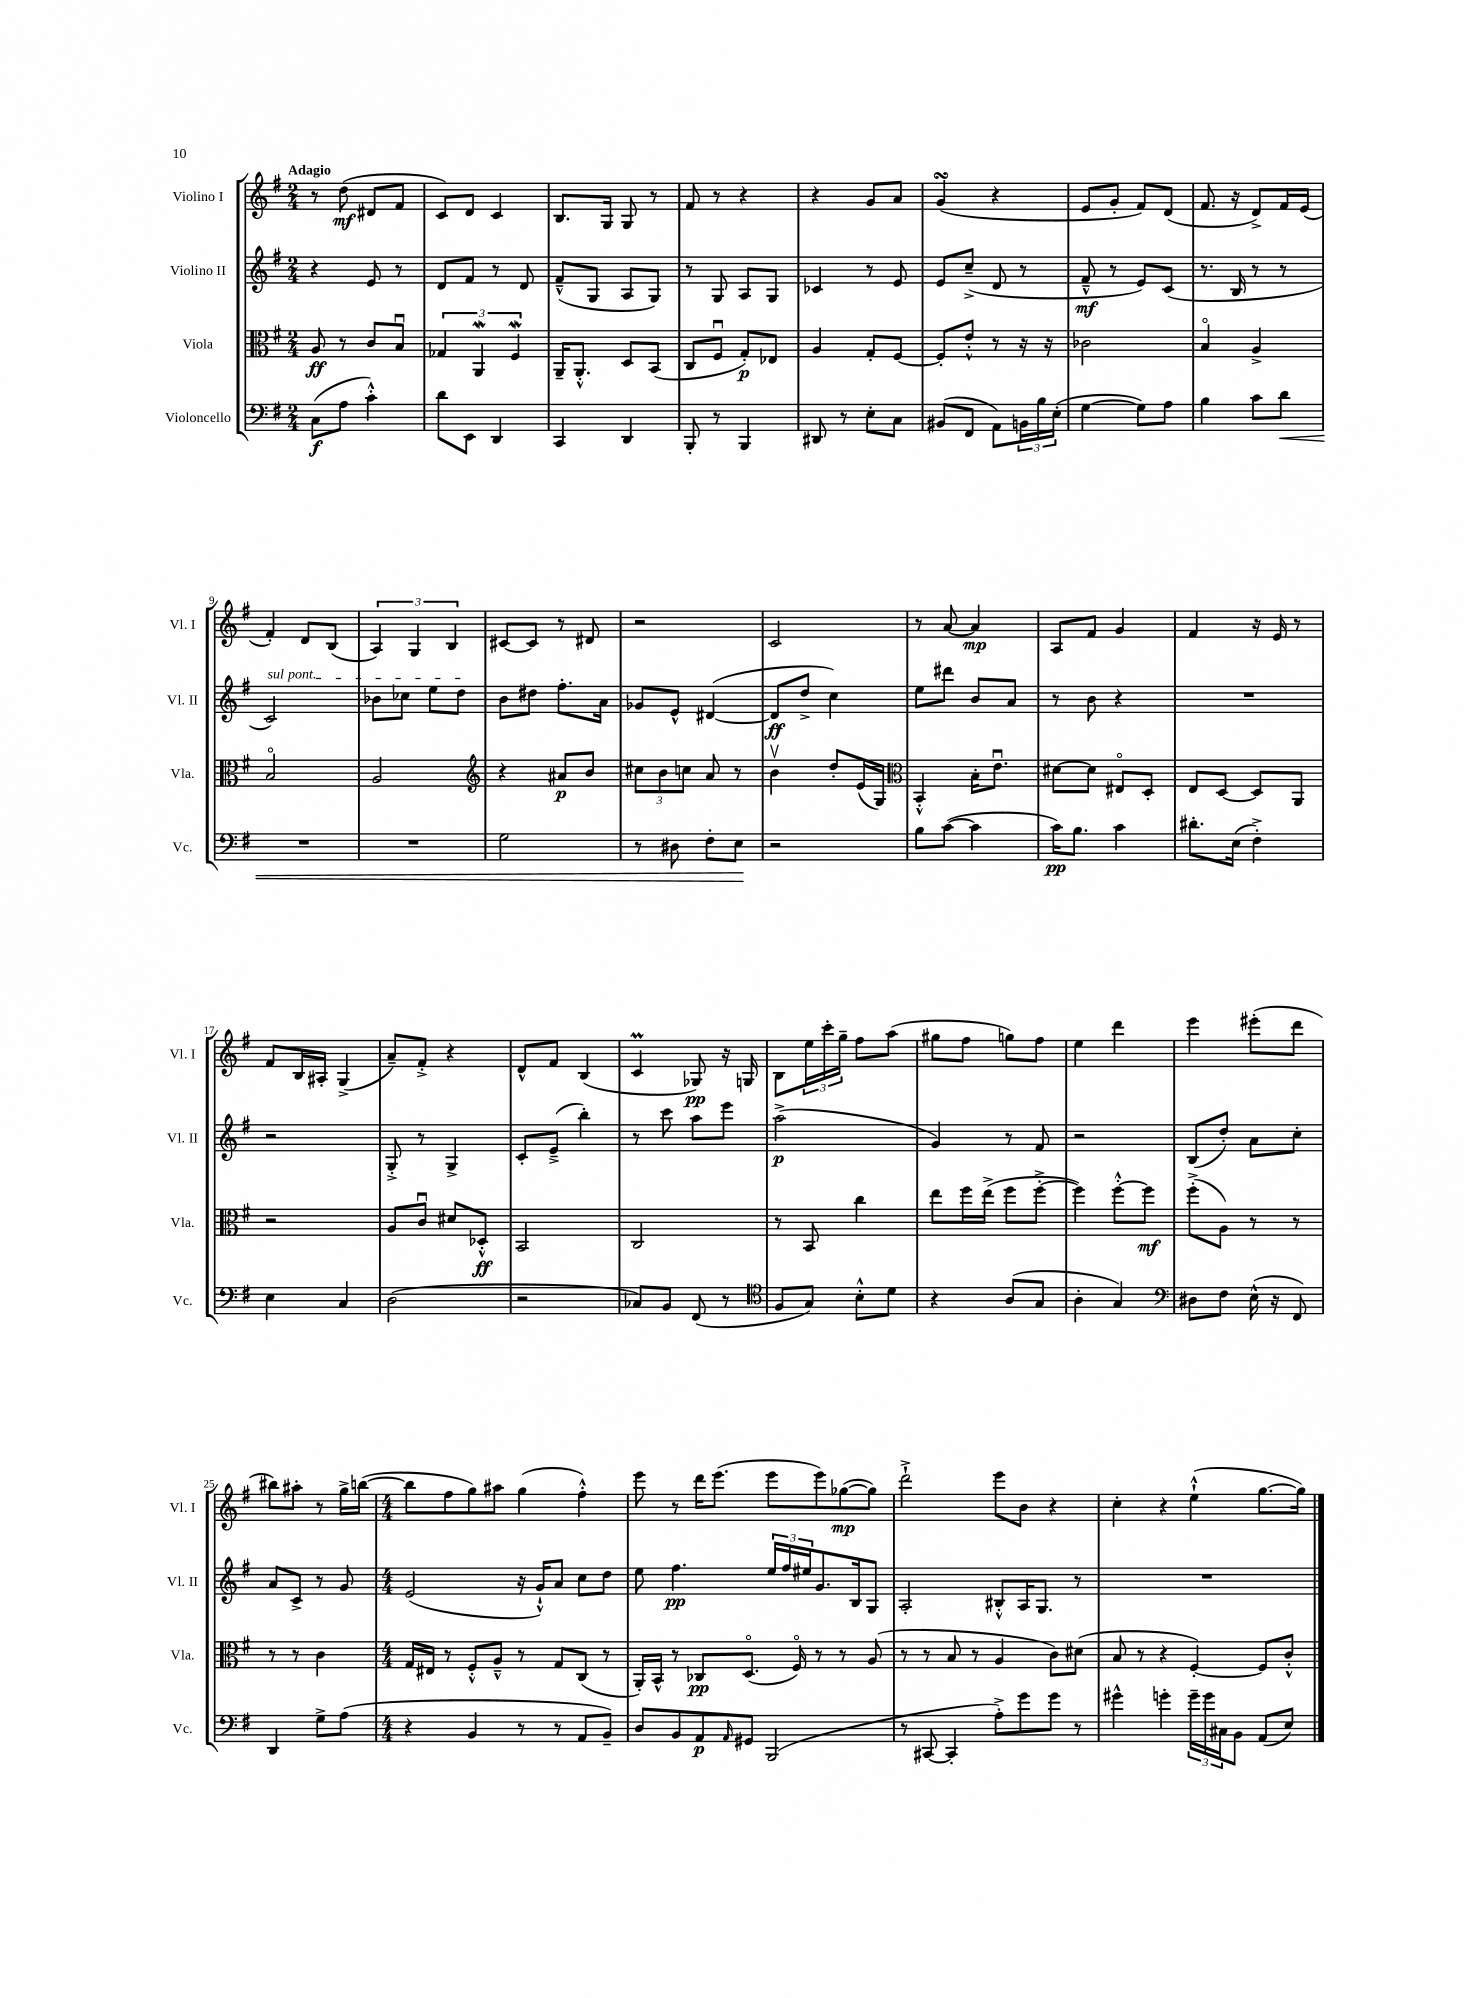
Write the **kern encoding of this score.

**kern	**kern	**kern	**kern
*staff4	*staff3	*staff2	*staff1
*clefF4	*clefC3	*clefG2	*clefG2
*k[f#]	*k[f#]	*k[f#]	*k[f#]
*M2/4	*M2/4	*M2/4	*M2/4
(8C\L	8A/	4r	8r
8A\J	8r	.	(8dd\
4c'^^\)	8c/L	8e/	8d#/L
.	8Bu/J	8r	8f#/J
=	=	=	=
8d\L	6G-/	8d/L	8c/L)
8EE\J	.	8f#/J	8d/J
.	6AA/	.	.
4DD/	.	8r	4c/
.	6F#/	.	.
.	.	8d/	.
=	=	=	=
4CC/	16AA~/LK	(8f#~^^/L	8.B/L
.	8.AA'^^/J	.	.
.	.	8G/J	.
.	.	.	16G/Jk
4DD/	8D/L	8A/L	8G/
.	(8BB/J	8G/J)	8r
=	=	=	=
8BBB'/	8C/L	8r	8f#/
8r	8F#u/J	8G/	8r
4BBB/	8G'/L)	8A/L	4r
.	8E-/J	8G/J	.
=	=	=	=
8DD#/	4A/	4c-/	4r
8r	.	.	.
8E'\L	8G'/L	8r	8g/L
8C\J	[8F#/J	8e/	8a/J
=	=	=	=
(8BB#/L	8F#'/]L	8e/L	(4g/
8FF#/J	8e'^^/J	(8cc~^/J	.
8AA\L)	8r	8d/	4r
24BB\L	16r	8r	.
24B\	.	.	.
.	16r	.	.
(24E'\JJ	.	.	.
=	=	=	=
[4G\	2c-\	8f#~^^/	8e/L
.	.	8r	8g'/J
8G\]L)	.	8e/L)	8f#/L)
8A\J	.	(8c/J	(8d/J
=	=	=	=
4B\	4Bo/	8.r	8.f#/
.	.	16B/	16r
8c\L	4A^/	8r	8d^/L)
8d\J	.	8r	16f#/L
.	.	.	(16e/JJ
=	=	=	=
2r	2Bo/	2c/)	4f#'/)
.	.	.	8d/L
.	.	.	(8B/J
=	=	=	=
2r	2A/	8b-\L	6A/)
.	.	8cc-\J	.
.	.	.	6G/
.	.	8ee\L	.
.	.	.	6B/
.	.	8dd\J	.
=	=	=	=
*	*clefG2	*	*
2G\	4r	8b\L	[8c#/L
.	.	8dd#\J	8c#/]J
.	8a#/L	8.ff#'\L	8r
.	8b/J	.	8d#/
.	.	16a\Jk	.
=	=	=	=
8r	12cc#\L	8g-/L	2r
.	12b\	.	.
8D#\	.	8e^^/J	.
.	12cc\J	.	.
8F#'\L	8a/	([4d#/	.
8E\J	8r	.	.
=	=	=	=
2r	4bv\	8d#/]L	2c/
.	.	8dd^/J	.
.	8dd'/L	4cc\)	.
.	(16e/L	.	.
.	16G/JJ)	.	.
=	=	=	=
*	*clefC3	*	*
8B\L	4BB'^^/	8ee\L	8r
([8c\J	.	8ddd#\J	[8a/
4c\]	16B'\LK	8b/L	4a/]
.	8.eu\J	.	.
.	.	8a/J	.
=	=	=	=
16c\LK)	[8d#\L	8r	8A/L
8.B\J	.	.	.
.	8d#\]J	8b\	8f#/J
4c\	8E#o/L	4r	4g/
.	8D'/J	.	.
=	=	=	=
8.d#'\L	8E/L	2r	4f#/
.	[8D/J	.	.
(16E\Jk	.	.	.
4F#'^\)	8D/]L	.	16r
.	.	.	16e/
.	8AA/J	.	8r
=	=	=	=
4E\	2r	2r	8f#/L
.	.	.	16B/L
.	.	.	16A#'/JJ
4C/	.	.	(4G^/
=	=	=	=
(2D\	8A/L	8G'^/	8a~/L)
.	8cu/J	8r	8f#'^/J
.	8d#/L	4G^/	4r
.	8D-'^^/J	.	.
=	=	=	=
2r	2BB/	8c'/L	8d^^/L
.	.	(8e~^/J	8f#/J
.	.	4bb'\)	(4B/
=	=	=	=
8C-/L)	2C/	8r	4c/
8BB/J	.	8ccc\	.
(8FF#/	.	8aa\L	8G-/)
8r	.	8eee\J	16r
.	.	.	16G/
=	=	=	=
*clefC4	*	*	*
8F#/L	8r	(2aa^\	8B\L
8G/J)	8BB/	.	24ee\L
.	.	.	24ccc'\
.	.	.	24gg~\JJ
8B'^^\L	4cc\	.	8ff#\L
8d\J	.	.	(8aa\J
=	=	=	=
4r	8ee\L	4g/)	8gg#\L
.	16ff#\L	.	8ff#\J
.	(16ee^\JJ	.	.
(8A/L	8ff#\L	8r	8gg\L)
8G/J	[8ff#'^\J	8f#/	8ff#\J
=	=	=	=
4A'\	4ff#\])	2r	4ee\
4G/)	[8ff#'^^\L	.	4ddd\
.	8ff#\]J	.	.
=	=	=	=
*clefF4	*	*	*
8D#\L	(8ff#'^\L	(8B/L	4eee\
8F#\J	8A\J)	8dd'/J)	.
(16E^^\	8r	8a\L	(8eee#'\L
16r	.	.	.
8FF#/)	8r	8cc'\J	8ddd\J
=	=	=	=
4DD/	8r	8a/L	8bb#\L)
.	8r	8c^/J	8aa#'\J
8G^\L	4c\	8r	8r
(8A\J	.	8g/	16gg^\LL
.	.	.	([16bb\JJ
=	=	=	=
*M4/4	*M4/4	*M4/4	*M4/4
4r	16G/LL	(2e/	8bb\]L
.	16E#/JJ	.	.
.	8r	.	8ff#\
4BB/	8F#'^^/L	.	8gg\)
.	8A~^^/J	.	8aa#\J
8r	8r	16r	(4gg\
.	.	16g`^^/LK)	.
8r	8G/L	8a/J	.
8AA/L	(8C/J	8cc\L	4ff#'^^\)
8BB~/J)	8r	8dd\J	.
=	=	=	=
8D/L	16AA'/LL)	8ee\	8eee\
.	16BB^^/JJ	.	.
8BB/	8r	4.ff#\	8r
8AA/	8C-/L	.	16ddd\LK
.	.	.	(8.eee\J
16qqAA/	.	.	.
8GG#/J	(8.Do/J	.	.
(2BBB/	.	24ee/LL	8eee\L
.	.	24ff#/	.
.	16F#o/)	.	.
.	.	24ee#/J	.
.	8r	8.g/	8eee\)
.	8r	.	([8gg-\
.	.	16B/k	.
.	(8A/	8G/J	8gg-\]J)
=	=	=	=
8r	8r	2A'/	2ddd`^\
[8CC#/	8r	.	.
4CC#'/]	8B/	.	.
.	8r	.	.
8A'^\L)	4A/	8B#'^^/L	8eee\L
8g\	.	16A/K	8b\J
.	.	8.G/J	.
8g\J	8c\L)	.	4r
8r	(8d#\J	8r	.
=	=	=	=
4g#^^\	8B/	1r	4cc'\
.	8r	.	.
4g'\	4r	.	4r
24g~\LL	[4F#'/)	.	(4ee`^^\
24g\	.	.	.
24C#\J	.	.	.
8BB\J	.	.	.
(8AA/L	8F#/]L	.	[8.gg\L
8E/J)	8c'^^/J	.	.
.	.	.	16gg\]Jk)
==	==	==	==
*-	*-	*-	*-
